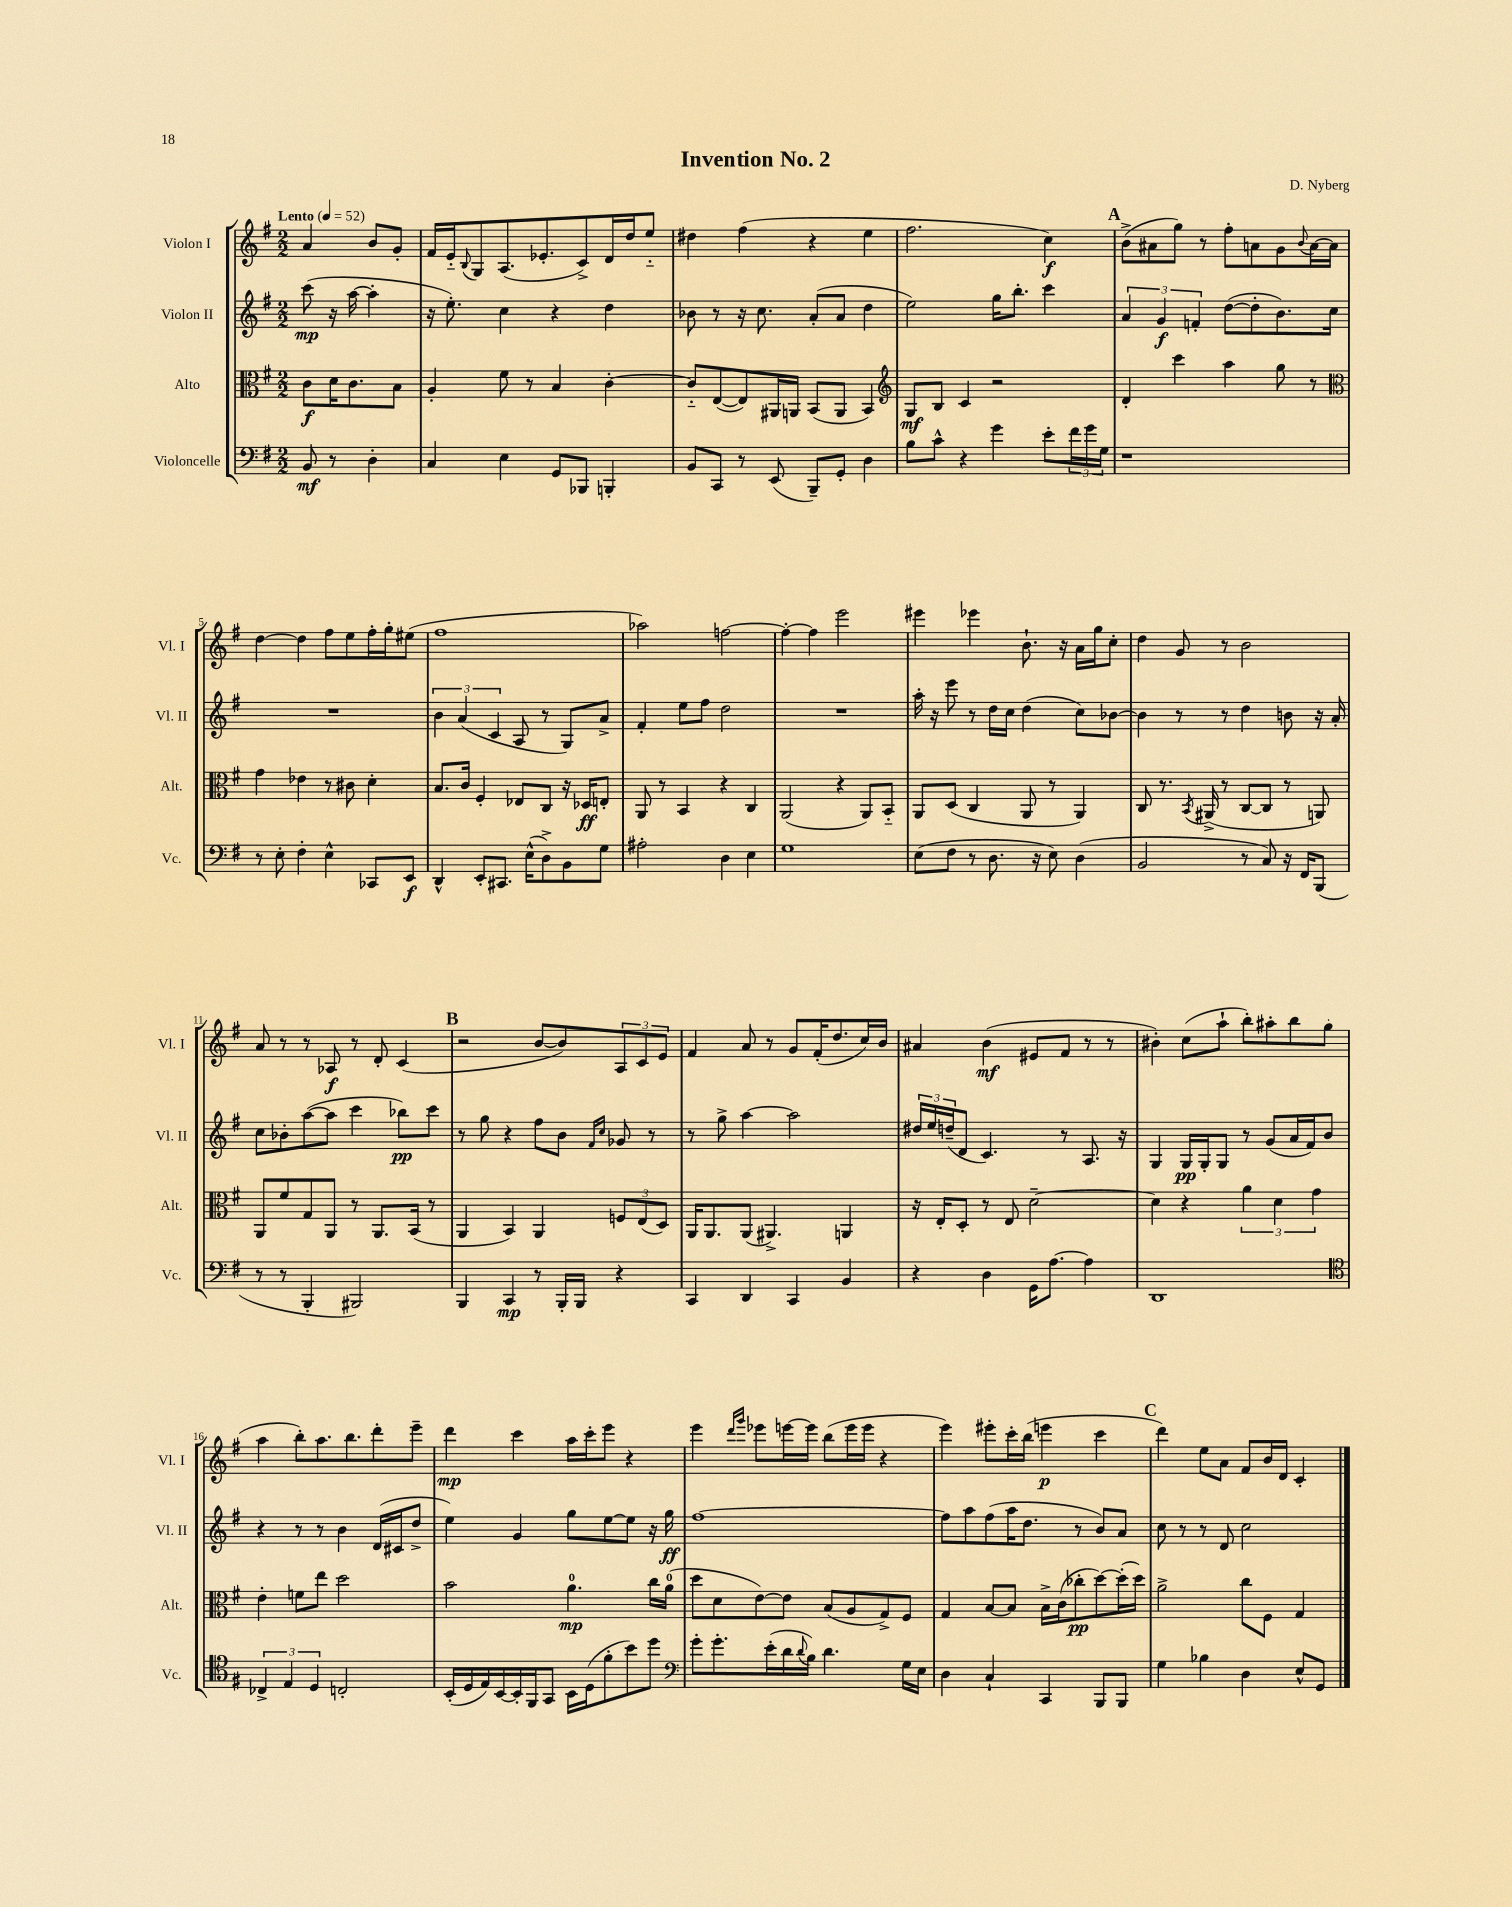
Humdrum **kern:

**kern	**dynam	**kern	**dynam	**kern	**dynam	**kern	**dynam
*part4	*part4	*part3	*part3	*part2	*part2	*part1	*part1
*staff4	*staff4	*staff3	*staff3	*staff2	*staff2	*staff1	*staff1
*I"Violoncelle	*	*I"Alto	*	*I"Violon II	*	*I"Violon I	*
*I'Vc.	*	*I'Alt.	*	*I'Vl. II	*	*I'Vl. I	*
*clefF4	*	*clefC3	*	*clefG2	*	*clefG2	*
*k[f#]	*	*k[f#]	*	*k[f#]	*	*k[f#]	*
*M2/2	*	*M2/2	*	*M2/2	*	*M2/2	*
*MM52	*	*MM52	*	*MM52	*	*MM52	*
=	=	=	=	=	=	=	=
!	!	!	!	!	!	!LO:TX:a:B:t=Lento	!
8BB/	mf	8c\L	f	(8ccc\	mp	4a/	.
8r	.	16d\K	.	16r	.	.	.
.	.	8.c\	.	[16aa\	.	.	.
4D'\	.	.	.	4aa'\]	.	8b/L	.
.	.	8B\J	.	.	.	8g'/J	.
=1	=1	=1	=1	=1	=1	=1	=1
4C/	.	4A'/	.	16r	.	16f#/LL	.
.	.	.	.	8.ee'\)	.	16e/J	.
.	.	.	.	.	.	8qqB/	.
.	.	.	.	.	.	8G/	.
4E\	.	8f#\	.	4cc\	.	(8.A/	.
.	.	8r	.	.	.	.	.
.	.	.	.	.	.	8.e-X'/	.
8GG/L	.	4B/	.	4r	.	.	.
8BBB-X/J	.	.	.	.	.	8c^/)	.
4BBBn'/	.	[4c'\	.	4dd\	.	16d/L	.
.	.	.	.	.	.	16dd/J	.
.	.	.	.	.	.	8ee/J	.
=2	=2	=2	=2	=2	=2	=2	=2
8BB/L	.	8c/L]	.	8b-X\	.	4dd#X\	.
8CC/J	.	([8E/	.	8r	.	.	.
8r	.	8E/])	.	16r	.	(4ff#\	.
.	.	.	.	8.cc\	.	.	.
(8EE/	.	16AA#X/L	.	.	.	.	.
.	.	16AAn/JJ	.	.	.	.	.
8BBB~/L)	.	(8BB/L	.	(8a'/L	.	4r	.
8GG'/J	.	8AA/J	.	8a/J	.	.	.
4D\	.	4BB/)	.	4dd\	.	4ee\	.
=3	=3	=3	=3	=3	=3	=3	=3
*	*	*clefG2	*	*	*	*	*
8B\L	.	8G/L	mf	2ee\)	.	2.ff#\	.
8c^^\J	.	8B/J	.	.	.	.	.
4r	.	4c/	.	.	.	.	.
4g\	.	2r	.	16gg\KL	.	.	.
.	.	.	.	8.bb'\J	.	.	.
8e'\L	.	.	.	4ccc\	.	4cc\)	f
24f#\L	.	.	.	.	.	.	.
24g\	.	.	.	.	.	.	.
24G\JJ	.	.	.	.	.	.	.
!!LO:REH:place=s1:t=A
=4	=4	=4	=4	=4	=4	=4	=4
1r	.	4d'/	.	6a/	.	(8b^\L	.
.	.	.	.	.	.	8a#X\	.
.	.	.	.	6g/	f	.	.
.	.	4ccc\	.	.	.	8gg\J)	.
.	.	.	.	6fn'/	.	.	.
.	.	.	.	.	.	8r	.
.	.	4aa\	.	([8dd\L	.	8ff#'\L	.
.	.	.	.	8dd'\]	.	8an\	.
.	.	8gg\	.	8.b\)	.	8g\	.
.	.	.	.	.	.	8qqb/	.
.	.	8r	.	.	.	[16a\L	.
.	.	.	.	16cc\Jk	.	16a\JJ]	.
!!LO:LB:g=z
=5	=5	=5	=5	=5	=5	=5	=5
*	*	*clefC3	*	*	*	*	*
8r	.	4g\	.	1r	.	[4dd\	.
8E'\	.	.	.	.	.	.	.
4F#'\	.	4e-X\	.	.	.	4dd\]	.
4E^^\	.	8r	.	.	.	8ff#\L	.
.	.	8c#X\	.	.	.	8ee\	.
8CC-X/L	.	4d'\	.	.	.	16ff#'\L	.
.	.	.	.	.	.	16gg'\J	.
8EE/J	f	.	.	.	.	(8ee#X\J	.
=6	=6	=6	=6	=6	=6	=6	=6
4DD^^/	.	8.B/L	.	6b\	.	1ff#	.
.	.	.	.	(6a/	.	.	.
.	.	16c/Jk	.	.	.	.	.
8EE'/L	.	4F#'/	.	.	.	.	.
.	.	.	.	6c/	.	.	.
8.CC#X/J	.	.	.	.	.	.	.
.	.	8E-X/L	.	8A/	.	.	.
(16E^^\KL	.	.	.	.	.	.	.
8D^\)	.	8C/J	.	8r	.	.	.
8BB\	.	16r	.	8G/L)	.	.	.
.	.	16D-X/KL	ff	.	.	.	.
8G\J	.	8En'/J	.	8a^/J	.	.	.
=7	=7	=7	=7	=7	=7	=7	=7
2A#X'\	.	8AA/	.	4f#'/	.	2aa-X\)	.
.	.	8r	.	.	.	.	.
.	.	4BB/	.	8ee\L	.	.	.
.	.	.	.	8ff#\J	.	.	.
4D\	.	4r	.	2dd\	.	[2ffn\	.
4E\	.	4C/	.	.	.	.	.
=8	=8	=8	=8	=8	=8	=8	=8
1G	.	(2AA/	.	1r	.	4ff'\_	.
.	.	.	.	.	.	4ff\]	.
.	.	4r	.	.	.	2eee\	.
.	.	8AA/L)	.	.	.	.	.
.	.	8BB/J	.	.	.	.	.
=9	=9	=9	=9	=9	=9	=9	=9
(8E\L	.	8AA/L	.	16aa'\	.	4eee#X\	.
.	.	.	.	16r	.	.	.
8F#\J	.	(8D/J	.	8eee\	.	.	.
8r	.	4C/	.	8r	.	4eee-X\	.
8.D\	.	.	.	16dd\LL	.	.	.
.	.	.	.	16cc\JJ	.	.	.
.	.	8AA/	.	(4dd\	.	8.b`\	.
16r	.	.	.	.	.	.	.
8E\)	.	8r	.	.	.	.	.
.	.	.	.	.	.	16r	.
(4D\	.	4AA/)	.	8cc\L)	.	16a\LL	.
.	.	.	.	.	.	16gg\J	.
.	.	.	.	[8b-X\J	.	8cc'\J	.
=10	=10	=10	=10	=10	=10	=10	=10
2BB/	.	8C/	.	4b-\]	.	4dd\	.
.	.	8.r	.	.	.	.	.
.	.	.	.	8r	.	8g/	.
.	.	8qBB/	.	.	.	.	.
.	.	(16AA#X^/	.	.	.	.	.
.	.	8r	.	8r	.	8r	.
8r	.	[8C/L	.	4dd\	.	2b\	.
8C/)	.	8C/J]	.	.	.	.	.
16r	.	8r	.	8bn\	.	.	.
16FF#/KL	.	.	.	.	.	.	.
(8BBB/J	.	8AAn/)	.	16r	.	.	.
.	.	.	.	16a'/	.	.	.
!!LO:LB:g=z
=11	=11	=11	=11	=11	=11	=11	=11
8r	.	8AA/L	.	8cc\L	.	8a/	.
8r	.	8f#/	.	8b-X'\	.	8r	.
4BBB'/	.	8G/	.	([8aa\	.	8r	.
.	.	8AA/J	.	8aa\J]	.	8A-X/	f
2BBB#X/)	.	8r	.	4ccc\	.	8r	.
.	.	8.AA/L	.	.	.	8d'/	.
.	.	.	.	8bb-X\L)	pp	(4c/	.
.	.	(16BB/Jk	.	.	.	.	.
.	.	8r	.	8ccc\J	.	.	.
!!LO:REH:place=s1:t=B
=12	=12	=12	=12	=12	=12	=12	=12
4BBB/	.	4AA/	.	8r	.	2r	.
.	.	.	.	8gg\	.	.	.
4CC/	mp	4BB/)	.	4r	.	.	.
8r	.	4AA/	.	8ff#\L	.	[8b/L	.
16BBB'/LL	.	.	.	8b\J	.	8b/])	.
16BBB/JJ	.	.	.	.	.	.	.
.	.	.	.	16qqf#/LL	.	.	.
.	.	.	.	16qqcc/JJ	.	.	.
4r	.	12Fn/L	.	8g-X/	.	12A/	.
.	.	(12E/	.	.	.	12c/	.
.	.	.	.	8r	.	.	.
.	.	12D/J)	.	.	.	12e/J	.
=13	=13	=13	=13	=13	=13	=13	=13
4CC/	.	16AA/KL	.	8r	.	4f#/	.
.	.	8.AA/	.	.	.	.	.
.	.	.	.	8gg^\	.	.	.
4DD/	.	(8AA/J	.	[4aa\	.	8a/	.
.	.	4.AA#X^/)	.	.	.	8r	.
4CC/	.	.	.	2aa\]	.	8g/L	.
.	.	.	.	.	.	(16f#'/K	.
.	.	.	.	.	.	8.dd/	.
4BB/	.	4AAn/	.	.	.	.	.
.	.	.	.	.	.	16cc/L)	.
.	.	.	.	.	.	16b/JJ	.
=14	=14	=14	=14	=14	=14	=14	=14
4r	.	16r	.	24dd#X/LL	.	4a#X/	.
.	.	.	.	24ee/	.	.	.
.	.	16E'/KL	.	.	.	.	.
.	.	.	.	(24ddn~/J	.	.	.
.	.	8D'/J	.	8d/J	.	.	.
4D\	.	8r	.	4.c/)	.	(4b\	mf
.	.	8E/	.	.	.	.	.
16GG\KL	.	[2d~\	.	.	.	8e#X/L	.
[8.A\J	.	.	.	.	.	.	.
.	.	.	.	8r	.	8f#/J	.
4A\]	.	.	.	8.A/	.	8r	.
.	.	.	.	.	.	8r	.
.	.	.	.	16r	.	.	.
=15	=15	=15	=15	=15	=15	=15	=15
1DD	.	4d\]	.	4G/	.	4b#X'\)	.
.	.	4r	.	16G/LL	pp	(8cc\L	.
.	.	.	.	16G'/J	.	.	.
.	.	.	.	8G/J	.	8aa`\J	.
.	.	6a\	.	8r	.	8bb'\L)	.
.	.	.	.	(8g/L	.	8aa#X'\	.
.	.	6d\	.	.	.	.	.
.	.	.	.	16a/L	.	8bb\	.
.	.	.	.	16f#/J)	.	.	.
.	.	6g\	.	.	.	.	.
.	.	.	.	8b/J	.	(8gg\J	.
!!LO:LB:g=z
=16	=16	=16	=16	=16	=16	=16	=16
*clefC4	*	*	*	*	*	*	*
6C-X^/	.	4e'\	.	4r	.	4aa\	.
6E/	.	.	.	.	.	.	.
.	.	8fn\L	.	8r	.	8bb'\L)	.
6D/	.	.	.	.	.	.	.
.	.	8ee\J	.	8r	.	8.aa\	.
2Cn'/	.	2dd\	.	4b\	.	.	.
.	.	.	.	.	.	8.bb\	.
.	.	.	.	(16d/LL	.	8ddd'\	.
.	.	.	.	16c#X/J	.	.	.
.	.	.	.	8dd^/J	.	8eee~\J	.
=17	=17	=17	=17	=17	=17	=17	=17
(16BB'/LL	.	2b\	.	4ee\)	.	4ddd\	mp
16D/	.	.	.	.	.	.	.
16E/)	.	.	.	.	.	.	.
[16BB/	.	.	.	.	.	.	.
16BB'/]	.	.	.	4g/	.	4ccc\	.
16FF#/J	.	.	.	.	.	.	.
8GG/J	.	.	.	.	.	.	.
16BB\LL	.	4.a\	mp	8gg\L	.	16aa\LL	.
(16D\J	.	.	.	.	.	16ccc'\J	.
8f#'\	.	.	.	[8ee\	.	8eee\J	.
8b\)	.	.	.	8ee\J]	.	4r	.
8dd\J	.	16cc\LL	.	16r	.	.	.
.	.	(16a\JJ	.	16gg\	ff	.	.
=18	=18	=18	=18	=18	=18	=18	=18
*clefF4	*	*	*	*	*	*	*
8g'\L	.	8dd\L	.	[1ff#	.	4eee\	.
8.g'\	.	8d\	.	.	.	.	.
.	.	.	.	.	.	16qqddd/LL	.
.	.	.	.	.	.	16qqggg/JJ	.
.	.	[8e\)	.	.	.	8eee-X\L	.
(16e'\L	.	.	.	.	.	.	.
16d\	.	8e\J]	.	.	.	[16eeen\L	.
8qqd/	.	.	.	.	.	.	.
16B\JJ)	.	.	.	.	.	16eee\JJ]	.
4.d\	.	(8B/L	.	.	.	(8bb\L	.
.	.	8A/	.	.	.	16eee\L	.
.	.	.	.	.	.	16eee\JJ	.
.	.	8G^/)	.	.	.	4r	.
16G\LL	.	8F#/J	.	.	.	.	.
16E\JJ	.	.	.	.	.	.	.
=19	=19	=19	=19	=19	=19	=19	=19
4D\	.	4G/	.	8ff#\L]	.	4eee\)	.
.	.	.	.	8aa\	.	.	.
4C`/	.	[8B/L	.	(8ff#\	.	8eee#X'\L	.
.	.	8B/J]	.	16aa\K	.	16ccc'\L	.
.	.	.	.	8.dd\J	.	(16bb\JJ	.
4CC/	.	16B^\LL	.	.	.	4eeen\	p
.	.	(16c\J	.	.	.	.	.
.	.	8cc-X'\	pp	8r	.	.	.
8BBB/L	.	[8dd\)	.	8b/L)	.	4ccc\	.
8BBB/J	.	(16dd'\L]	.	8a/J	.	.	.
.	.	16dd\JJ)	.	.	.	.	.
!!LO:REH:place=s1:t=C
=20	=20	=20	=20	=20	=20	=20	=20
4G\	.	2a^\	.	8cc\	.	4ddd\)	.
.	.	.	.	8r	.	.	.
4B-X\	.	.	.	8r	.	8ee\L	.
.	.	.	.	8d/	.	8a\J	.
4D\	.	8cc\L	.	2cc\	.	8f#/L	.
.	.	8F#\J	.	.	.	16b/L	.
.	.	.	.	.	.	16d/JJ	.
8E^^/L	.	4G/	.	.	.	4c'/	.
8GG/J	.	.	.	.	.	.	.
==	==	==	==	==	==	==	==
*-	*-	*-	*-	*-	*-	*-	*-
